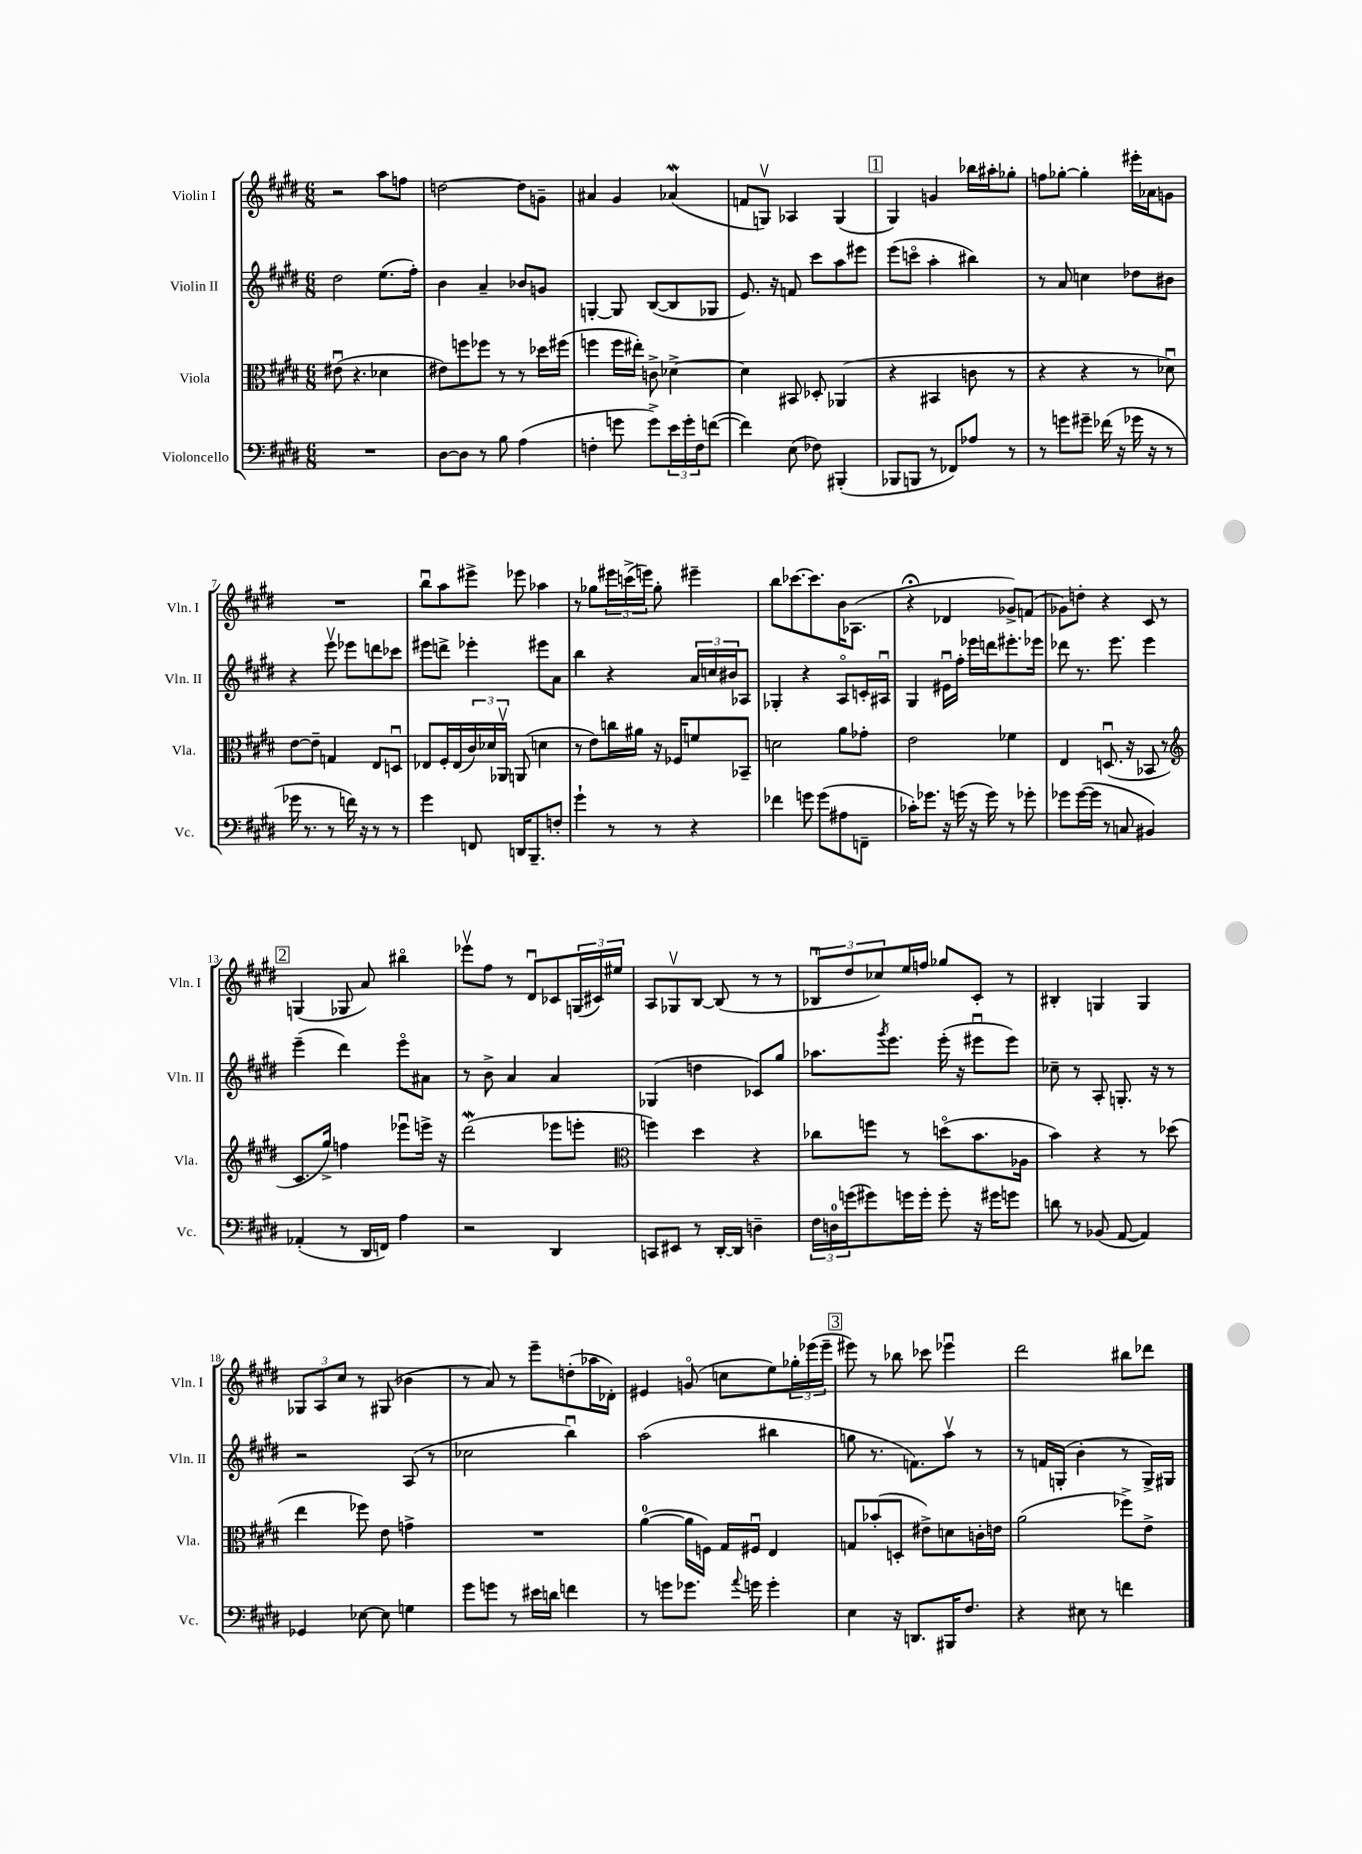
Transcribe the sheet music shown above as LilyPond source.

<<
\new StaffGroup <<
\new Staff = "s0" \with { instrumentName = "Violin I" shortInstrumentName = "Vln. I" } {
    \clef treble \key e \major \numericTimeSignature \time 6/8
    r2 a''8 f''8 |
    d''2~ d''8 g'8-- |
    ais'4 gis'4 aes'4\mordent( |
    f'8 g8\upbow) aes4 g4( |
    \mark \markup { \box "1" } gis4) g'4 bes''16 ais''16-. ges''8-. |
    f''8 ges''8~-. ges''4-. eis'''16-. aes'16 g'8 |
    R2. |
    b''8\downbow a''8 eis'''8-> ees'''8 aes''4 |
    r8 ges''8 \tuplet 3/2 { eis'''16 c'''16->( e'''16) } ges''8-. eis'''4-- |
    b''8 ces'''8.~ ces'''8. b'16 aes8.( |
    r4\fermata des'4 ges'8->) f'8( |
    ges'8) d''8-. r4 cis'8 r8 |
    \mark \markup { \box "2" } g4( ges8 a'8) bis''4\flageolet |
    ees'''8\upbow fis''8 r8 dis'8\downbow ces'8 \tuplet 3/2 { g16( cis'16) eis''16 } |
    a8 ges8\upbow b8~ b8( r8 r8 |
    \tuplet 3/2 { bes8\downbow dis''8 ces''8) } e''16 f''16 ges''8 cis'8-. r8 |
    bis4-. g4 g4 |
    \tuplet 3/2 { ges8 a8 cis''8 } r8 gis8( bes'4 |
    r8 a'8) r8 e'''8-- d''8-.( aes''16 des'16-.) |
    eis'4 g'8\flageolet( c''8 e''8) \tuplet 3/2 { ges''16-. ees'''16( ees'''16-- } |
    \mark \markup { \box "3" } eis'''8) r8 bes''8 ces'''8 ees'''4\downbow |
    dis'''2 bis''8 des'''8 \bar "|." |
}
\new Staff = "s1" \with { instrumentName = "Violin II" shortInstrumentName = "Vln. II" } {
    \clef treble \key e \major \numericTimeSignature \time 6/8
    dis''2 e''8.( fis''16-.) |
    b'4 a'4-- bes'8 g'8 |
    g4~-. g8 b8~( b8 ges8 |
    e'8.) r16 f'8 cis'''8 a''8 eis'''8 |
    \mark \markup { \box "1" } e'''8( c'''8\flageolet a''4-. bis''4) |
    r8 a'8 c''4 des''8 bis'8 |
    r4 e'''8\upbow ees'''8 d'''8 ces'''8 |
    eis'''8 d'''8-> ees'''4-. eis'''8 a'8 |
    b''4 r4 \tuplet 3/2 { a'16 c''16 bis'16 } aes8 |
    ges4-. r4 a8\flageolet c'16-. ais16\downbow |
    gis4 eis'16\downbow fis''16-. ees'''16 d'''16 eis'''8.-. ees'''16 |
    des'''8 r8. e'''8. e'''4 |
    \mark \markup { \box "2" } e'''4--( dis'''4) e'''8\flageolet ais'8 |
    r8 b'8-> a'4 a'4 |
    ges4( d''4 ces'8) gis''8 |
    aes''8. \acciaccatura { gis'''8 } e'''8. e'''16-.( r16 eis'''8\downbow eis'''8) |
    ces''8-- r8 a8-. g8.-. r16 r8 |
    r2 a8( r8 |
    ces''2 b''4\downbow) |
    a''2( bis''4 |
    \mark \markup { \box "3" } g''8 r8. f'8.) a''8\upbow r8 |
    r8 f'16 g16-.( b'4-. r8 g16->) gis16 \bar "|." |
}
\new Staff = "s2" \with { instrumentName = "Viola" shortInstrumentName = "Vla." } {
    \clef alto \key e \major \numericTimeSignature \time 6/8
    eis'8\downbow( r4. des'4 |
    eis'8) f''8 fes''8 r8 r8 des''16 fis''16( |
    f''4 f''16 eis''16-.) c'8-> des'4~-> |
    des'4 bis,8 des8-. aes,4( |
    \mark \markup { \box "1" } r4 bis,4 c'8 r8 |
    r4 r4 r8 des'8\downbow) |
    e'8~ e'8-- g4 e8 d8\downbow |
    ees8 fis16-. ees16( \tuplet 3/2 { cis'16) des'16 aes,16\upbow } a,8( d'4 |
    r8 e'8) c''16 ais'16 r16 fes16 f'8 bes,8-- |
    d'2 a'8 ges'8-. |
    e'2 fes'4 |
    e4 d8.\downbow( r16 bes,8 r8 |
    \mark \markup { \box "2" } \clef treble cis'8. gis''16->) f''4 ees'''8\downbow e'''16-> r16 |
    dis'''2\mordent( ees'''8 e'''8-. |
    \clef alto f''4) dis''4 r4 |
    ces''8 f''8 r8 d''8\flageolet( b'8. aes16 |
    b'4) r4 r8 des''8( |
    e''4 fes''8) e'8 g'4-> |
    R2. |
    a'4-0~( a'16 f16) gis16 fis16\downbow e4 |
    \mark \markup { \box "3" } g8 bes'8-.( d8-. eis'8->) d'8 c'16-. e'16 |
    a'2( fes''8->) e'8-> \bar "|." |
}
\new Staff = "s3" \with { instrumentName = "Violoncello" shortInstrumentName = "Vc." } {
    \clef bass \key e \major \numericTimeSignature \time 6/8
    R2. |
    dis8~ dis8 r8 b8 a4( |
    f4-. g'8 g'8->) \tuplet 3/2 { e'16 g'16-. f16 } f'8~( |
    f'4) e8( fes8) bis,,4-.( |
    \mark \markup { \box "1" } bes,,8 b,,8 r8 fes,8) aes8 r8 |
    r8 g'8 gis'8-- fes'16( r16 ges'16 r16 r8 |
    ges'16 r8. r8 f'16) r16 r8 r8 |
    gis'4 f,8 d,16 b,,8.-- f8-. |
    gis'4-! r8 r8 r4 |
    fes'4 g'8 g'8( ais8 f,8-- |
    ces'16-.) ges'8. r16 g'16( r16 g'16) r8 ges'8-. |
    ges'8 ges'16~( ges'16 r8 c8 bis,4) |
    \mark \markup { \box "2" } aes,4-.( r8 dis,16 f,16) a4 |
    r2 dis,4 |
    c,8 eis,8 r8 dis,16~-. dis,16 d4-- |
    \tuplet 3/2 { fis16 d16-0 g'16( } gis'8) g'16 g'16-. g'8-. r16 gis'16 g'8 |
    d'8 r8 bes,8( a,8~ a,4) |
    ges,4 ees8~ ees8 g4 |
    gis'8 g'8 r8 eis'16 d'16 f'4 |
    r8 g'8 ges'8. \appoggiatura { a'8 } g'16 g'4-. |
    \mark \markup { \box "3" } e4 r16 d,8. bis,,16 fis8. |
    r4 eis8 r8 f'4 \bar "|." |
}
>>
>>
